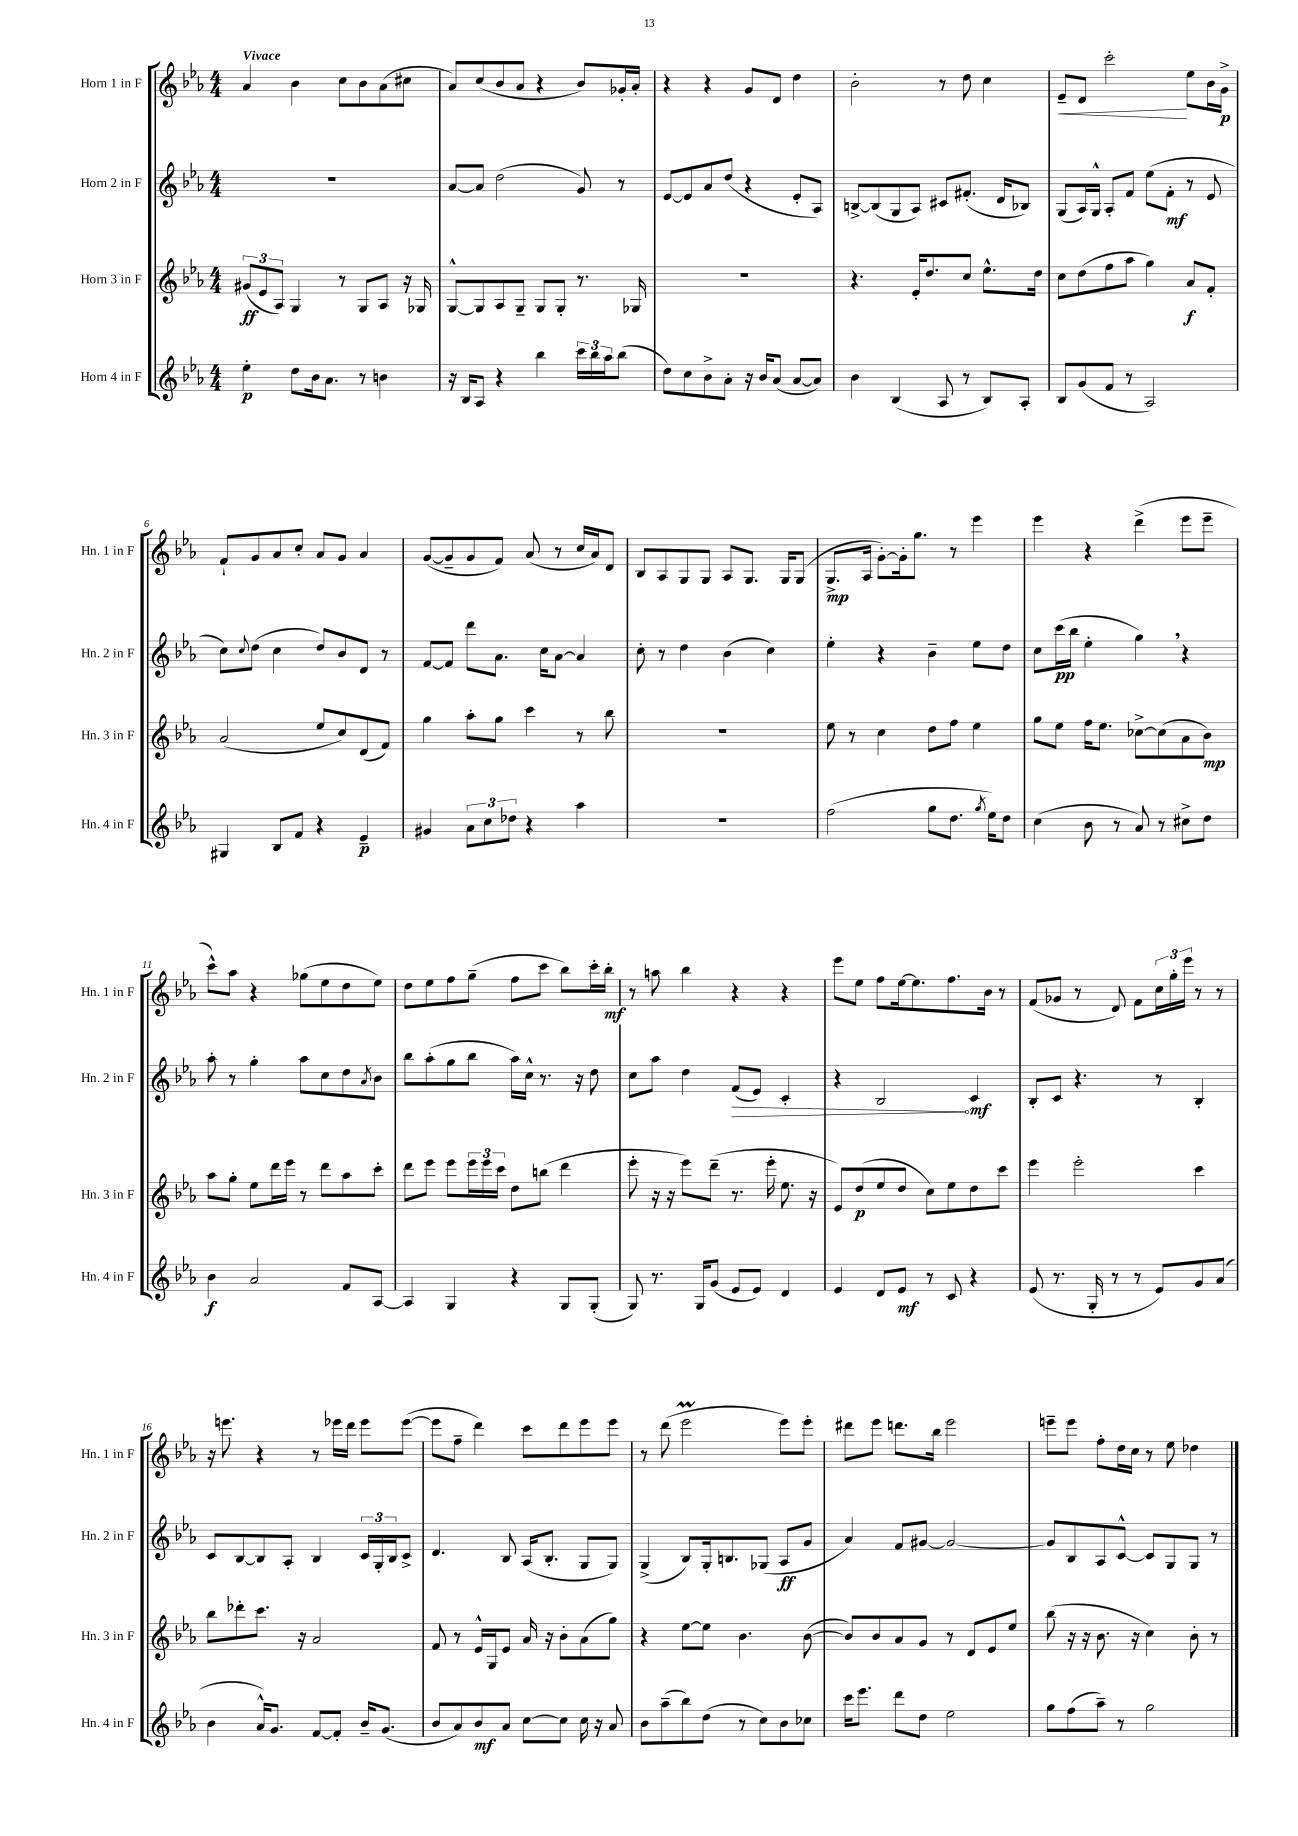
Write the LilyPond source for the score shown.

<<
\new StaffGroup <<
\new Staff = "s0" \with { instrumentName = "Horn 1 in F" shortInstrumentName = "Hn. 1 in F" } {
    \clef treble \key ees \major \numericTimeSignature \time 4/4 \tempo "Vivace"
    aes'4 bes'4 c''8 bes'8 aes'8( cis''8 |
    aes'8) c''8( bes'8 aes'8 r4 bes'8) ges'16-. aes'16-. |
    r4 r4 g'8 d'8 d''4 |
    bes'2-. r8 d''8 c''4 |
    ees'8--\< d'8 c'''2-.\! ees''8 bes'16 g'16->\p |
    f'8-! g'8 aes'8 c''8-. aes'8 g'8 aes'4 |
    g'8~( g'8-- g'8 f'8) aes'8( r8 c''16 aes'16) d'8 |
    bes8 aes8 g8 g8 aes8 g8. g16 g8( |
    g8.->\mp aes16 g'8~-.) g'16-. g''8. r8 ees'''4 |
    ees'''4 r4 d'''4->( ees'''8 ees'''8-- |
    c'''8-^) aes''8 r4 ges''8( ees''8 d''8 ees''8) |
    d''8 ees''8 f''8 g''8--( f''8 c'''8 bes''8) c'''16-. bes''16-.\mf |
    r8 a''8 bes''4 r4 r4 |
    ees'''8 ees''8 f''8 ees''16~ ees''8. f''8. bes'16 r8 |
    f'8( ges'8 r8 d'8) f'8 \tuplet 3/2 { c''16 g''16-. ees'''16 } r8 r8 |
    r16 e'''8. r4 r8 ees'''16 d'''16 ees'''8 ees'''8~( |
    ees'''8 f''8-- d'''4) c'''8 d'''8 ees'''8 ees'''8 |
    r8 d'''8( ees'''2\prall ees'''8) ees'''8-. |
    dis'''8 ees'''8 d'''8. bes''16 ees'''2 |
    e'''8-- e'''8 f''8-. d''16 c''16 r8 ees''8 des''4 \bar "|." |
}
\new Staff = "s1" \with { instrumentName = "Horn 2 in F" shortInstrumentName = "Hn. 2 in F" } {
    \clef treble \key ees \major \numericTimeSignature \time 4/4
    R1 |
    aes'8~ aes'8 d''2( g'8) r8 |
    ees'8~ ees'8 aes'8 d''8( r4 ees'8-. aes8) |
    b8~-> b8( g8 aes8) cis'8 fis'8.-.( d'16 bes8) |
    g8( aes16) g16-^ aes8-. f'8 ees''8( f'8-.\mf r8 ees'8 |
    c''8) \appoggiatura { c''8 } d''8( c''4 d''8) bes'8 d'8 r8 |
    f'8~ f'8 d'''8 aes'8. c''16 aes'8~ aes'4 |
    c''8-. r8 d''4 bes'4( c''4) |
    ees''4-. r4 bes'4-- ees''8 d''8 |
    c''8 c'''16\pp( bes''16 ees''4-. g''4) \breathe r4 |
    aes''8-. r8 g''4-. aes''8 c''8 d''8 \acciaccatura { aes'8 } bes'8 |
    bes''8 aes''8-.( g''8 bes''8 aes''16) c''16-^ r8. r16 d''8 |
    c''8 aes''8 d''4 \once \override Hairpin.circled-tip = ##t f'8\>( ees'8) c'4-. |
    r4 bes2\! c'4\mf |
    bes8-. c'8 r4. r8 bes4-. |
    c'8 bes8~ bes8 aes8-. bes4 \tuplet 3/2 { c'16 g16-. bes16 } c'8-> |
    d'4. bes8 aes16( bes8.-. g8 g8) |
    g4->( bes8) g16-. b8. ges8( aes8\ff g'8 |
    aes'4) f'8 gis'8~ gis'2~ |
    gis'8 bes8 aes8 c'8~-^ c'8 g8 g8 r8 \bar "|." |
}
\new Staff = "s2" \with { instrumentName = "Horn 3 in F" shortInstrumentName = "Hn. 3 in F" } {
    \clef treble \key ees \major \numericTimeSignature \time 4/4
    \tuplet 3/2 { gis'8\ff( ees'8 aes8) } g4 r8 g8 aes8 r16 ges16 |
    g8~-^ g8 aes8 g8-- g8 g8-. r8. ges16 |
    R1 |
    r4. ees'16-. d''8. c''8 ees''8.-^ d''16 |
    c''8 d''8( f''8 aes''8 g''4) aes'8\f f'8-. |
    aes'2( ees''8 c''8) d'8( f'8) |
    g''4 aes''8-. g''8 c'''4 r8 bes''8 |
    R1 |
    ees''8 r8 c''4 d''8 f''8 ees''4 |
    g''8 ees''8 f''16 ees''8. ces''8~-> ces''8( aes'8 bes'8\mp) |
    aes''8 g''8-. ees''8 d'''16 ees'''16 r8 d'''8 aes''8 c'''8-. |
    d'''8 ees'''8 ees'''8 \tuplet 3/2 { ees'''16 ees'''16 c'''16 } d''8 b''8( d'''4 |
    ees'''8-. r16 r16 ees'''8) d'''8--( r8. ees'''16-. ees''8. r16 |
    ees'8) d''8\p( ees''8 d''8 c''8) ees''8 d''8 c'''8 |
    ees'''4 ees'''2-. c'''4 |
    bes''8 des'''8-. c'''8. r16 aes'2 |
    f'8 r8 ees'16-^ g16 ees'8 aes'16 r16 bes'8-. aes'8( g''8) |
    r4 ees''8~ ees''8 bes'4. bes'8~( |
    bes'8) bes'8 aes'8 g'8 r8 d'8 ees'8 ees''8 |
    bes''8( r16 r16 bes'8. r16 c''4) bes'8-. r8 \bar "|." |
}
\new Staff = "s3" \with { instrumentName = "Horn 4 in F" shortInstrumentName = "Hn. 4 in F" } {
    \clef treble \key ees \major \numericTimeSignature \time 4/4
    ees''4-.\p d''8 bes'16 aes'8. r8 b'4 |
    r16 bes16 aes8 r4 bes''4 \tuplet 3/2 { c'''16 bes''16 aes''16 } bes''8( |
    d''8) c''8 bes'8-> aes'8-. r16 bes'16 aes'8( aes'8~ aes'8) |
    bes'4 bes4( aes8 r8 bes8) aes8-. |
    bes8 g'8( f'8 r8 aes2) |
    gis4 bes8 f'8 r4 ees'4--\p |
    gis'4 \tuplet 3/2 { aes'8 c''8 des''8 } r4 aes''4 |
    R1 |
    f''2( g''8 d''8. \acciaccatura { g''8 } ees''16) d''8 |
    c''4( bes'8 r8 aes'8) r8 cis''8-> d''8 |
    bes'4\f aes'2 f'8 aes8~ |
    aes4 g4 r4 g8 g8-.( |
    g8) r8. g16 g'8( ees'8 ees'8) d'4 |
    ees'4 d'8 ees'8\mf r8 c'8 r4 |
    ees'8( r8. g16-. r8 r8 ees'8) g'8 aes'8( |
    bes'4 aes'16-^) g'8. f'8~ f'8-. bes'16-- g'8.( |
    bes'8 aes'8) bes'8\mf aes'8 c''8~ c''8 c''16 r16 aes'8 |
    bes'8 aes''8--( bes''8) d''8( r8 c''8) bes'8 ces''8 |
    c'''16 ees'''8. d'''8 d''8 ees''2 |
    g''8 f''8( aes''8--) r8 g''2 \bar "|." |
}
>>
>>
